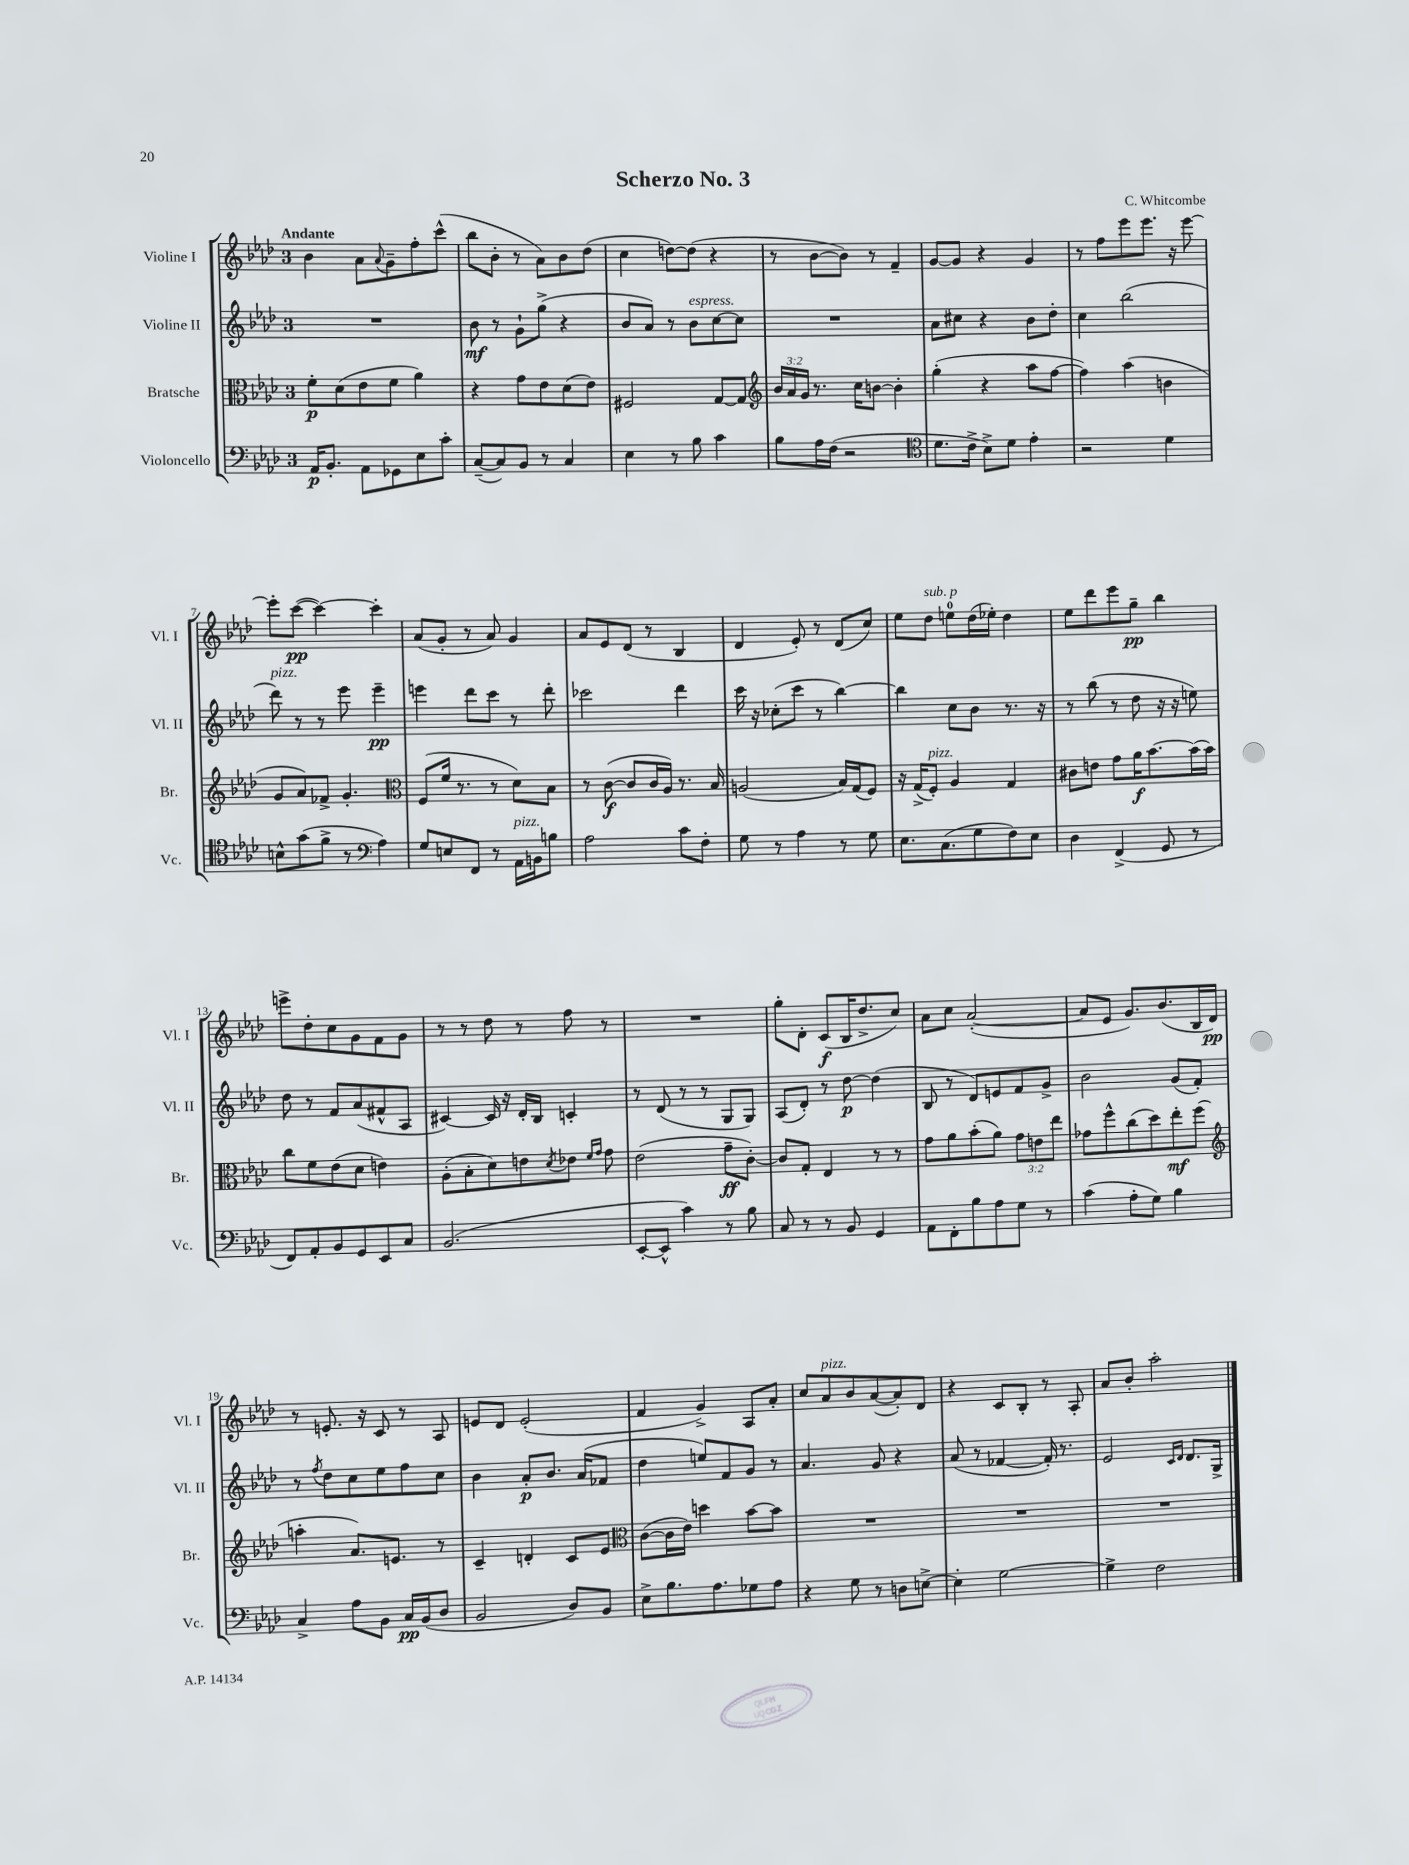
\header { title = "Scherzo No. 3" composer = "C. Whitcombe" }
<<
\new StaffGroup <<
\new Staff = "s0" \with { instrumentName = "Violine I" shortInstrumentName = "Vl. I" } {
    \clef treble \key aes \major \once \override Staff.TimeSignature.style = #'single-digit \time 3/4 \tempo "Andante"
    bes'4 aes'8 \appoggiatura { aes'8 } g'8-- f''8-. c'''8-^( |
    bes''8 bes'8-. r8 aes'8) bes'8 des''8( |
    c''4 d''8~) d''8( r4 |
    r8 bes'8~ bes'8) r8 f'4-- |
    g'8~ g'8 r4 g'4 |
    r8 f''8 ees'''8 ees'''8. r16 ees'''8~ |
    ees'''8-. c'''8~\pp( c'''4~) c'''4-. |
    aes'8( g'8-. r8 aes'8) g'4 |
    aes'8 ees'8 des'8( r8 bes4 |
    des'4 ees'8-.) r8 des'8( c''8) |
    ees''8 des''8^\markup { \italic "sub. p" } e''8-0 des''16( ees''16-.) des''4 |
    ees''8 des'''8 ees'''8 g''8--\pp bes''4 |
    e'''8-> des''8-. c''8 g'8 f'8 g'8 |
    r8 r8 des''8 r8 f''8 r8 |
    R2. |
    g''8-. des'8-. c'8\f( bes16 des''8.-> c''8) |
    aes'8 c''8 aes'2~-.( |
    aes'8 ees'8 g'8.) bes'8.( bes16 des'16\pp) |
    r8 e'8.-. r16 c'8 r8 aes8 |
    e'8 des'8 e'2-.( |
    f'4 g'4->) aes8 aes'8-. |
    c''8 aes'8^\markup { \italic "pizz." } bes'8 aes'8~( aes'8-.) des'8 |
    r4 c'8 bes8-. r8 aes8-. |
    aes'8 bes'8-. aes''2-. \bar "|." |
}
\new Staff = "s1" \with { instrumentName = "Violine II" shortInstrumentName = "Vl. II" } {
    \clef treble \key aes \major \once \override Staff.TimeSignature.style = #'single-digit \time 3/4
    R2. |
    bes'8\mf r8 g'8-! g''8->( r4 |
    bes'8 aes'8) r8 bes'8^\markup { \italic "espress." } c''8~ c''8 |
    R2. |
    aes'8 cis''8 r4 bes'8 des''8-. |
    c''4 bes''2( |
    des'''8^\markup { \italic "pizz." }) r8 r8 ees'''8 ees'''4--\pp |
    e'''4 des'''8 c'''8 r8 des'''8-. |
    ces'''2 des'''4 |
    c'''16 r16 ces''8-.( c'''8 r8 bes''4~) |
    bes''4 c''8 bes'8 r8. r16 |
    r8 bes''8( r8 des''8 r16 r16 e''8) |
    des''8 r8 f'8 aes'8( fis'8-^ aes8 |
    cis'4~) cis'16 r16 des'16-. bes16 c'4-. |
    r8 des'8( r8 r8 g8 g8) |
    aes8( des'8-.) r8 des''8~\p des''4( |
    bes8 r8 des'8) e'8 f'8 g'8-> |
    bes'2 g'8( f'8-.) |
    r8 \acciaccatura { f''8 } des''8 c''8 ees''8 f''8 c''8 |
    bes'4 aes'8-.\p bes'8. aes'16( fes'8 |
    des''4 e''8) f'8 g'8 r8 |
    aes'4. g'8 r4 |
    aes'8( r8 fes'4~ fes'16-.) r8. |
    ees'2 \grace { c'16 des'16 } des'8. g16-> \bar "|." |
}
\new Staff = "s2" \with { instrumentName = "Bratsche" shortInstrumentName = "Br." } {
    \clef alto \key aes \major \once \override Staff.TimeSignature.style = #'single-digit \time 3/4 \override Staff.TupletNumber.text = #tuplet-number::calc-fraction-text
    f'8-.\p des'8( ees'8 f'8 aes'4) |
    r4 g'8 ees'8 des'8( ees'8) |
    fis2 g8~ g8 |
    \clef treble \tuplet 3/2 { bes'16 aes'16 g'16 } r8. c''16 b'8~ b'4-. |
    g''4-.( r4 aes''8 f''8~ |
    f''4) aes''4( b'4 |
    g'8 aes'8) fes'8-> g'4.-. |
    \clef alto f8( f'16 r8. r8 des'8) bes8 |
    r8 c'8~\f( c'8 c'16 aes16) r8. bes16 |
    a2( bes16) g16( f8) |
    r16 g16->( f8-.^\markup { \italic "pizz." }) aes4 g4 |
    cis'8 e'8 g'8 aes'16\f bes'8.~ bes'16( bes'16) |
    c''8 f'8 ees'8( des'8 e'4) |
    aes8-.( bes8-. des'8) e'8 \acciaccatura { des'8 } ees'8 \grace { f'16 g'16 } g'8 |
    ees'2( g'8--\ff c'8~-.) |
    c'8 g8-. ees4 r8 r8 |
    g'8 aes'8 bes'8-.( aes'8) \tuplet 3/2 { g'8 e'8 ees''8 } |
    ges'8 f''8-^ c''8( des''8) ees''8-.\mf f''8( |
    \clef treble a''4-. aes'8.) e'8. r8 |
    c'4-- d'4-. c'8 ees'8 |
    \clef alto c'8~( c'16 ees'16) d''4 bes'8~ bes'8 |
    R2. |
    R2. |
    R2. \bar "|." |
}
\new Staff = "s3" \with { instrumentName = "Violoncello" shortInstrumentName = "Vc." } {
    \clef bass \key aes \major \once \override Staff.TimeSignature.style = #'single-digit \time 3/4
    aes,16\p bes,8.-. aes,8 ges,8 ees8 c'8-. |
    c8~--( c8) bes,8 r8 c4 |
    ees4 r8 bes8 c'4 |
    bes8 aes16 f16( r2 |
    \clef tenor des'8. c'16-> bes8->) des'8 ees'4-. |
    r2 des'4 |
    b8-^ g'8( f'8-> r8 \clef bass aes4) |
    g8 e8 f,8 r8 aes,16^\markup { \italic "pizz." } b,16 b8 |
    aes2 c'8 f8-. |
    g8 r8 aes4 r8 g8 |
    ees8. c8.( g8 f8) ees8 |
    des4 f,4->( g,8 r8 |
    f,8) aes,8-. bes,8 g,8 ees,8 c8 |
    bes,2.( |
    ees,8~-. ees,8-^ c'4) r8 bes8 |
    c8 r8 r8 bes,8 g,4 |
    aes,8 f,8-. bes8 aes8 g8 r8 |
    c'4( aes8-. g8) bes4 |
    c4-> aes8 bes,8 c16\pp bes,16( des8 |
    bes,2 des8) bes,8 |
    ees8-> bes8. aes8. ges8 aes8 |
    r4 g8 r8 d8 e8~-> |
    e4-. g2~ |
    g4-> f2 \bar "|." |
}
>>
>>
